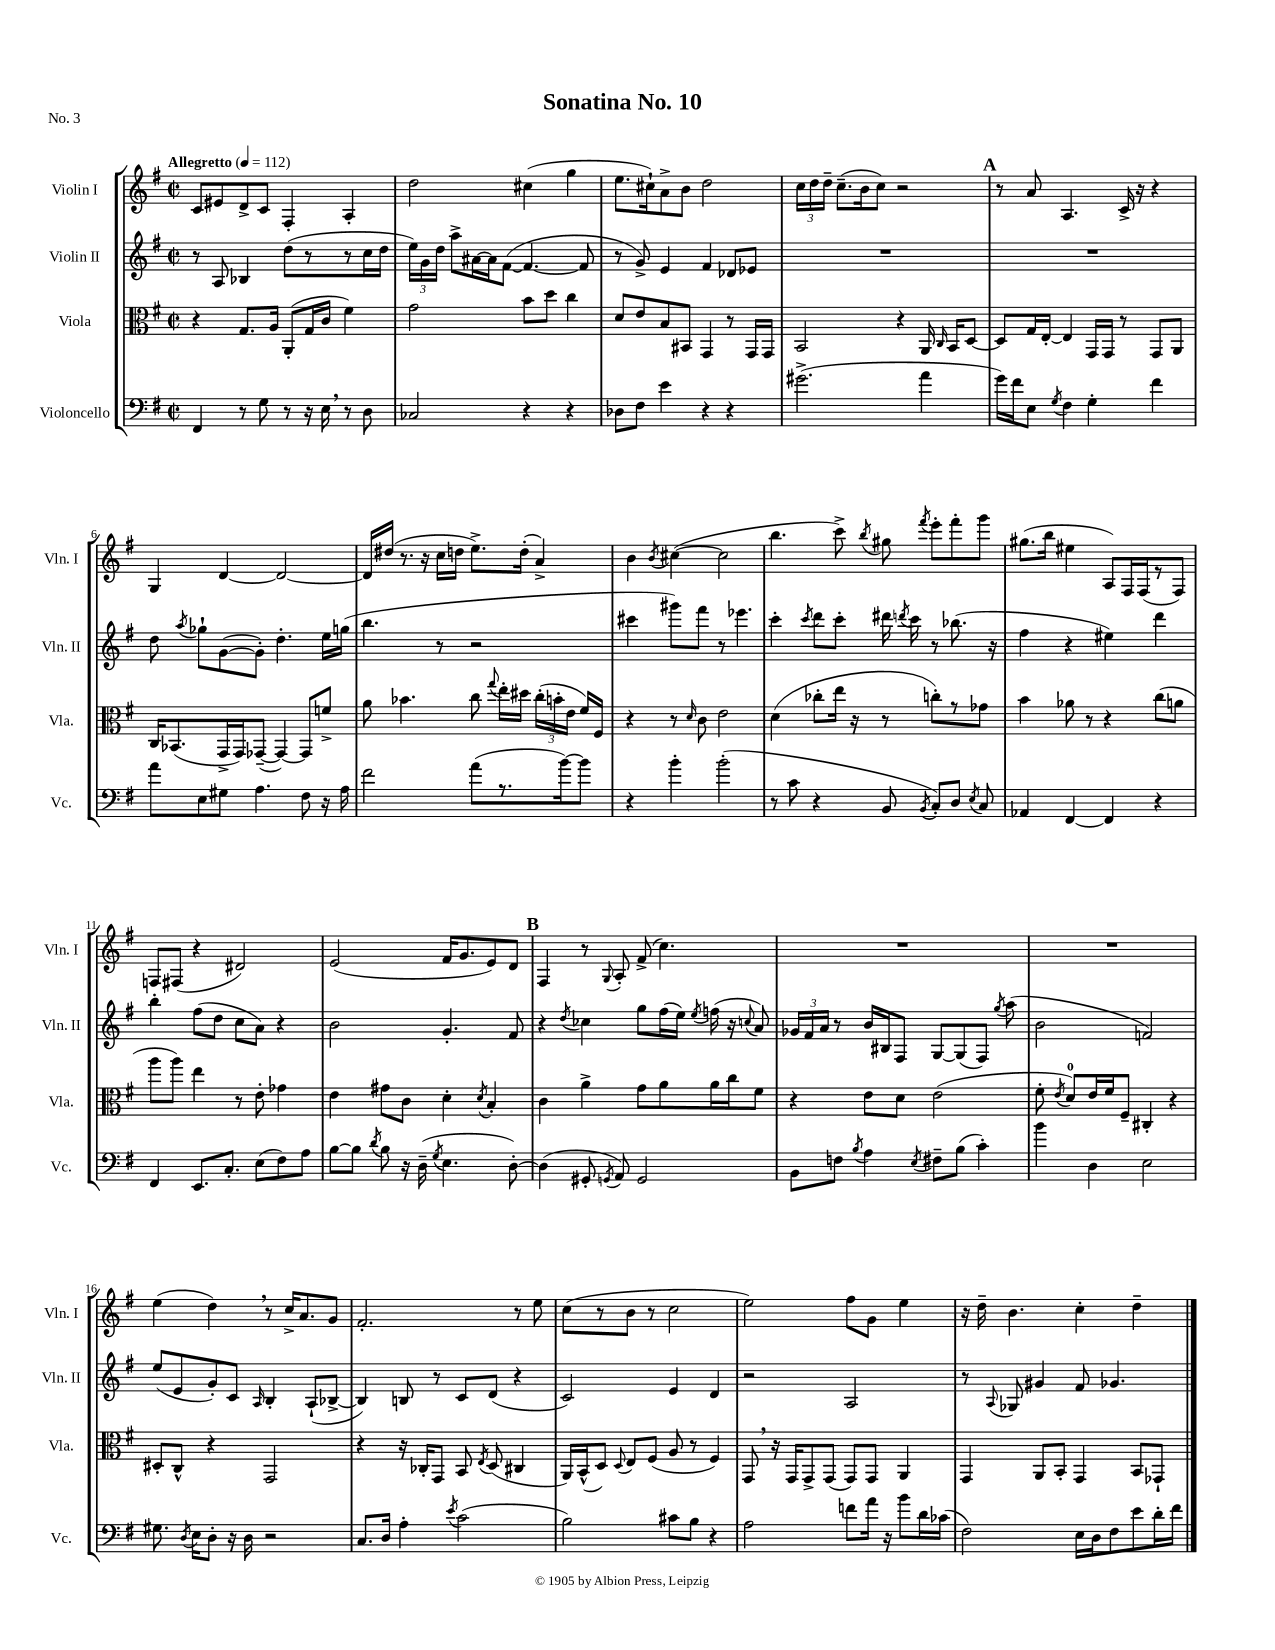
\header { title = "Sonatina No. 10" piece = "No. 3" }
<<
\new StaffGroup <<
\new Staff = "s0" \with { instrumentName = "Violin I" shortInstrumentName = "Vln. I" } {
    \clef treble \key g \major \defaultTimeSignature \time 2/2 \tempo "Allegretto" 4 = 112
    \autoBeamOff c'8[ eis'8 d'8-> c'8] fis4-. a4-. |
    d''2 cis''4( g''4 |
    e''8.[ cis''16-!) a'8-> b'8] d''2 |
    \tuplet 3/2 { c''16[ d''16 d''16]-- } c''8.[--( b'16 c''8]) r2 |
    \mark \markup { \bold "A" } r8 a'8 a4. c'16-> r16 r4 |
    g4 d'4~ d'2~ |
    d'16[ dis''16]( r8. r16 c''16[ d''16] e''8.[->) d''16]-.( a'4->) |
    b'4 \acciaccatura { b'8 } cis''4~( cis''2 |
    b''4. c'''8->) \acciaccatura { b''8 } gis''8 \acciaccatura { fis'''8 } e'''8[-. fis'''8-. g'''8] |
    gis''8.[( b''16] eis''4 a8[) fis16 fis16( r8 fis8]) |
    f8[ fis8]( r4 dis'2) |
    e'2( fis'16[ g'8. e'8) d'8] |
    \mark \markup { \bold "B" } fis4 r8 \appoggiatura { g8 } a8-. fis'8->( c''4.) |
    R1 |
    R1 |
    e''4( d''4) \breathe r8 c''16[-> a'8. g'8] |
    fis'2.-. r8 e''8 |
    c''8[( r8 b'8] r8 c''2 |
    e''2) fis''8[ g'8] e''4 |
    r16 d''16-- b'4. c''4-. d''4-- \bar "|." |
}
\new Staff = "s1" \with { instrumentName = "Violin II" shortInstrumentName = "Vln. II" } {
    \clef treble \key g \major \defaultTimeSignature \time 2/2
    \autoBeamOff r8 a8 bes4 d''8[( r8 r8 c''16 d''16] |
    \tuplet 3/2 { e''16[) g'16 d''16] } a''8[-> ais'16~ ais'16 fis'8]~( fis'4.~ fis'8 |
    r8 g'8->) e'4 fis'4 des'8[ ees'8] |
    R1 |
    \mark \markup { \bold "A" } R1 |
    d''8 \acciaccatura { a''8 } ges''8[-! g'8~( g'8]-.) d''4.-. e''16[ g''16]( |
    b''4. r8 r2 |
    cis'''4 gis'''8[) fis'''8] r8 ees'''4. |
    c'''4-. \acciaccatura { c'''8 } d'''8[ c'''8]-. dis'''16 \acciaccatura { d'''8 } c'''16 r8 bes''8.( r16 |
    fis''4 r4 eis''4) d'''4 |
    b''4-. fis''8[( d''8] c''8[ a'8]) r4 |
    b'2 g'4.-. fis'8 |
    \mark \markup { \bold "B" } r4 \acciaccatura { d''8 } ces''4 g''8[ fis''16( e''16]) \acciaccatura { e''8 } f''16( r16 \appoggiatura { c''8 } a'8) |
    \tuplet 3/2 { ges'16[ fis'16 a'16] } r8 b'16[ bis16 fis8] g8[~ g8( fis8]) \acciaccatura { g''8 } a''8( |
    b'2 f'2) |
    e''8[( e'8 g'8-.) c'8] \grace { a16 } b4-. a8[-!( bes8]~-> |
    bes4) b8 r8 c'8[ d'8]( r4 |
    c'2) e'4 d'4 |
    r2 a2 |
    r8 \appoggiatura { a8 } ges8 gis'4 fis'8 ges'4. \bar "|." |
}
\new Staff = "s2" \with { instrumentName = "Viola" shortInstrumentName = "Vla." } {
    \clef alto \key g \major \defaultTimeSignature \time 2/2
    \autoBeamOff r4 g8.[ a16] a,8[-.( g16 c'16] fis'4) |
    g'2 b'8[ d''8] c''4 |
    d'8[ e'8 b8 bis,8] g,4 r8 g,16[ g,16] |
    b,2 r4 a,16 \grace { c16 } b,16[ d8]~ |
    \mark \markup { \bold "A" } d8[ g16 e16]~-. e4 g,16[ g,16] r8 g,8[ a,8] |
    c16[ bes,8.( g,16-> g,16) ges,8]~--( ges,4~) ges,8[ f'8]-> |
    a'8 bes'4. c''8 \appoggiatura { g''8 } e''16[-. dis''16] \tuplet 3/2 { c''16[-.( b'16-. e'16] } fis'16[) fis16] |
    r4 r8 \grace { d'16 } c'8 e'2 |
    d'4( ces''8[-. e''16] r16 r8 c''8[-.) r8 ges'8] |
    b'4 aes'8 r8 r4 c''8[( a'8] |
    a''8[ a''8]) e''4 r8 e'8-. ges'4 |
    e'4 gis'8[ c'8] d'4-. \acciaccatura { d'8 } b4-. |
    \mark \markup { \bold "B" } c'4 a'4-> g'8[ a'8 a'16 c''16 fis'8] |
    r4 e'8[ d'8] e'2( |
    fis'8-. \acciaccatura { e'8 } d'8[-0) e'16 fis'16 fis8]-- cis4-. r4 |
    dis8[-. c8]-^ r4 g,2 |
    r4 r16 ces16[-. g,8] b,8 \acciaccatura { e8 } d8( cis4 |
    a,16[) b,16-^( d8]) \appoggiatura { d8 } e8[ fis8]( a8 r8 fis4) |
    g,8 \breathe r16 g,16[ g,8-> g,8]( g,8[) g,8] a,4 |
    g,4 a,8[ b,8]-. g,4 b,8[ ges,8]-! \bar "|." |
}
\new Staff = "s3" \with { instrumentName = "Violoncello" shortInstrumentName = "Vc." } {
    \clef bass \key g \major \defaultTimeSignature \time 2/2
    \autoBeamOff fis,4 r8 g8 r8 r16 e16 \breathe r8 d8 |
    ces2 r4 r4 |
    des8[ fis8] e'4 r4 r4 |
    gis'2.->( a'4 |
    \mark \markup { \bold "A" } g'16[) fis'16 e8] \acciaccatura { g8 } fis4 g4-. fis'4 |
    a'8[ e8 gis8] a4. fis8 r16 a16 |
    fis'2 a'8[( r8. b'16~) b'8] |
    r4 b'4-. b'2-.( |
    r8 c'8 r4 b,8 \acciaccatura { b,8 } c8[-.) d8] \acciaccatura { e8 } c8 |
    aes,4 fis,4~ fis,4 r4 |
    fis,4 e,8.[ c8.]-. e8[( fis8) a8] |
    b8[~ b8] \acciaccatura { d'8 } b8 r16 d16--( \acciaccatura { g8 } e4. d8~-.) |
    \mark \markup { \bold "B" } d4( gis,8-. \acciaccatura { g,8 } a,8) g,2 |
    b,8[ f8] \acciaccatura { b8 } a4 \acciaccatura { e8 } fis8[-- b8]( c'4-.) |
    b'4 d4 e2 |
    gis8. \acciaccatura { d8 } e16[ d8]-. r16 d16 r2 |
    c8.[ d16] a4-. \acciaccatura { e'8 } c'2( |
    b2) cis'8[ b8] r4 |
    a2 f'8[ a'16] r16 b'8[ d'16 ces'16]( |
    fis2) e16[ d16 fis8 e'8 d'16-. fis'16] \bar "|." |
}
>>
>>
